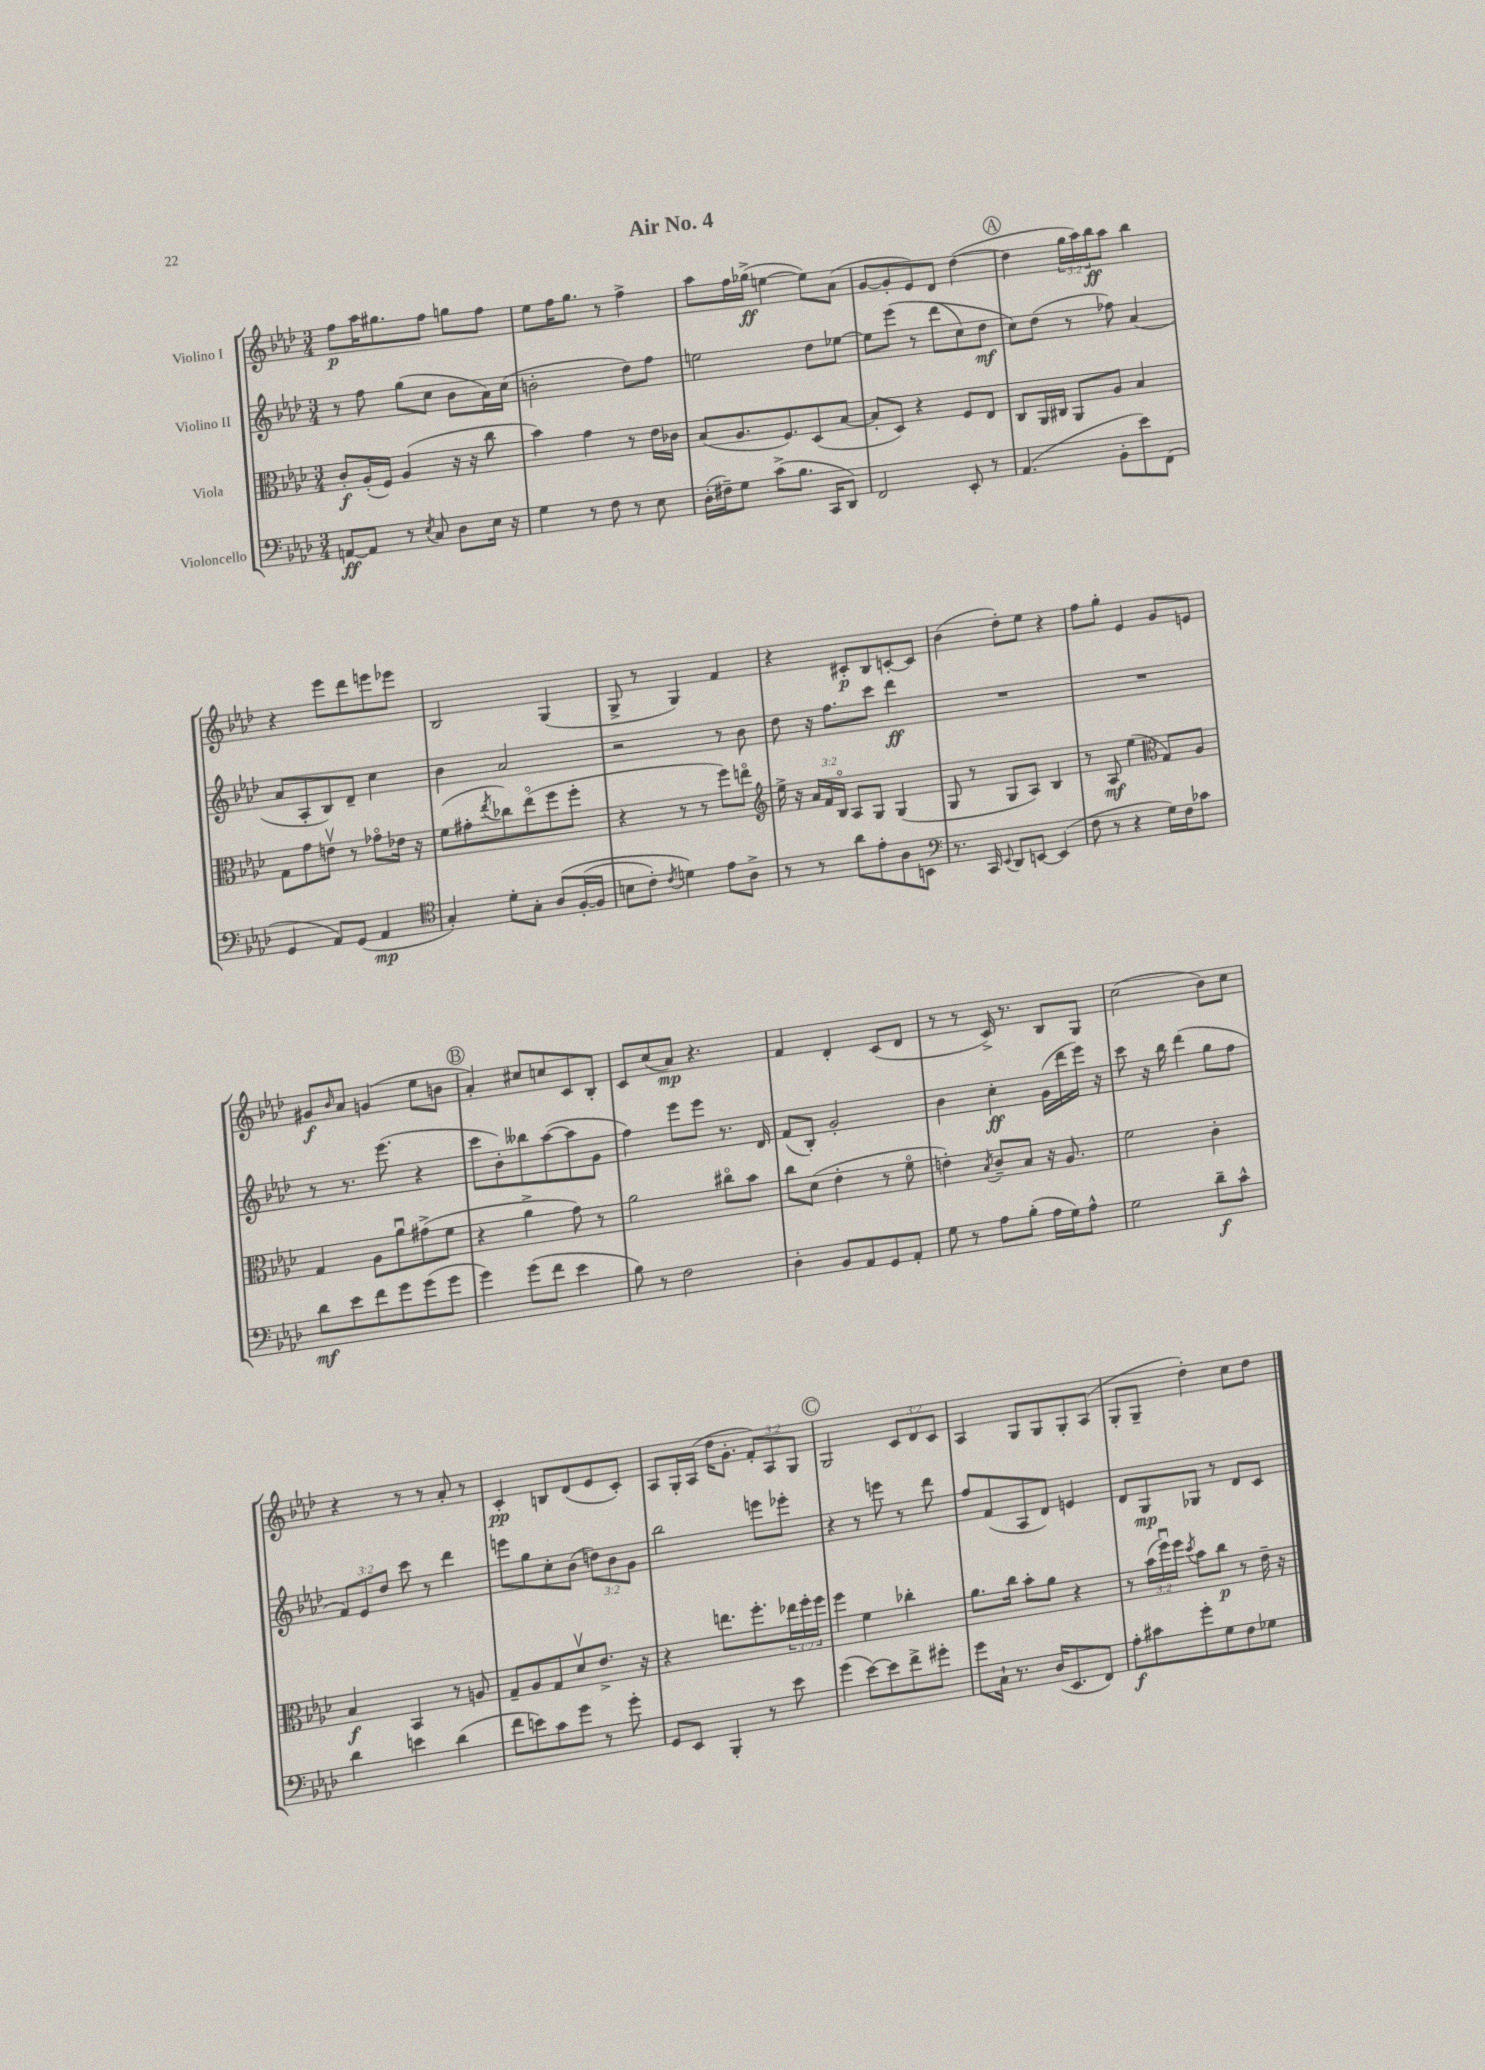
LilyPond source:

\header { title = "Air No. 4" }
<<
\new StaffGroup <<
\new Staff = "s0" \with { instrumentName = "Violino I" } {
    \clef treble \key aes \major \numericTimeSignature \time 3/4 \override Staff.TupletNumber.text = #tuplet-number::calc-fraction-text
    f''8\p aes''16 gis''8. f''8 g''8 f''8 |
    ees''8 f''16 g''8. r8 f''4-> |
    aes''8 f''16 ges''16->\ff( e''4~ e''8) aes'8( |
    g'8~ g'8-. ees'8) des'8 des''4~( |
    \mark \markup { \circle "A" } des''4 \tuplet 3/2 { g''16 aes''16) bes''16\ff } aes''8 bes''4 |
    r4 ees'''8 des'''8 e'''8 ees'''8 |
    bes2 g4( |
    g8-> r8 g4) f'4 |
    r4 cis'8-.\p bes8 c'8~-. c'8 |
    bes'4( des''8-.) ees''8 r4 |
    f''8 g''8-. ees'4 g'8 e'8 |
    gis'8\f \grace { bes'16 } aes'8 g'4( ees''8 b'8 |
    \mark \markup { \circle "B" } aes'4-.) cis''8 c''8 c'8 bes8-. |
    c'8 c''8( aes'8\mp) r4. |
    f'4 des'4-. c'8( des'8 |
    r8 r8 c'16->) r8. bes8 g8 |
    c''2( bes'8) c''8 |
    r4 r8 r8 aes'8-. r8 |
    c'4-.\pp b8 des'8( ees'8 c'8-.) |
    aes8 g16-. aes16( des''16 g'8.-. \tuplet 3/2 { f'8-.) aes8 g8 } |
    \mark \markup { \circle "C" } g2 \tuplet 3/2 { c'8 des'8 c'8 } |
    aes4 g8 g8 g8-. aes8( |
    g8-. g8-- des''4-.) c''8 des''8 \bar "|." |
}
\new Staff = "s1" \with { instrumentName = "Violino II" } {
    \clef treble \key aes \major \numericTimeSignature \time 3/4 \override Staff.TupletNumber.text = #tuplet-number::calc-fraction-text
    r8 f''8 g''8( c''8 bes'8 aes'16) c''16( |
    b'2-. des''8) f''8 |
    e''2 des''8 ees''8~ |
    ees''8 ees'''8\( r8 des'''8( c''8) des''8\mf |
    \mark \markup { \circle "A" } c''8\) des''8( r8 fes''8) aes'4( |
    aes'8 aes8-. bes8) des'8-- c''4 |
    bes'4 aes'2 |
    r2 r8 bes'8 |
    des''8 r16 f''8. c'''8 des'''4\ff |
    R2. |
    R2. |
    r8 r8. ees'''8.( r4 |
    \mark \markup { \circle "B" } c'''8 bes'8-.) beses''8 aes''8~( aes''8 g'8 |
    f''4) ees'''8 ees'''8 r8. des'16 |
    f'8( bes8-.) g'2-. |
    bes'4 c''4-.\ff g'16( des'''16 ees'''16) r16 |
    c'''8 r16 bes''16 des'''4( g''8 f''8 |
    \tuplet 3/2 { f'8) ees'8 des''8 } c'''8 r8 des'''4 |
    e'''8 g''8 c''8-. bes'8( \tuplet 3/2 { d''8) bes'8 g'8 } |
    bes''2 e'''8 ees'''8-. |
    \mark \markup { \circle "C" } r4 r8 e'''8 r8 des'''8 |
    f''8 f'8( aes8 des'8) e'4 |
    des'8 g8\mp ges8 r8 des'8 c'8 \bar "|." |
}
\new Staff = "s2" \with { instrumentName = "Viola" } {
    \clef alto \key aes \major \numericTimeSignature \time 3/4 \override Staff.TupletNumber.text = #tuplet-number::calc-fraction-text
    c'8-.\f aes16-.( f16) aes4( r16 r16 c''8 |
    bes'4) g'4 r8 ees'16 ces'16 |
    bes8( aes8. f8.) des8( bes8~ |
    bes8-. des8) r4 f8 ees8 |
    \mark \markup { \circle "A" } c8 aes,16 cis16 aes,8 aes8 bes4 |
    g8 g'8 e'8\upbow r8 ges'8\flageolet ees'16 r16 |
    f'8( gis'8-. \acciaccatura { ees''8 } ces''8) ees''8\flageolet( f''8 f''8-. |
    r4 r8 r8 f''8) e''8\flageolet |
    \clef treble ees''16-> r16 \tuplet 3/2 { aes'16 f'16 bes16\flageolet } aes8 g8 g4( |
    g8 r8 g8 aes8) bes4 |
    r8 aes8\mf ees''4( \clef alto g8) aes8 |
    g4 aes8 aes'8\downbow gis'8->( f'8 |
    \mark \markup { \circle "B" } r4 aes'4-> g'8) r8 |
    aes'2 cis''8\flageolet bes'8 |
    c''8 des'8( ees'4-. r8 f'8\flageolet |
    e'4-.) \acciaccatura { bes8 } c'8-- bes8 r16 aes8. |
    f'2 c'4-. |
    bes4\f bes,4 r8 a8 |
    g8-- aes8 g8 des'8\upbow ees'8.-> r16 |
    r4 e''8. f''8.-. \tuplet 3/2 { ees''16 f''16-. f''16 } |
    \mark \markup { \circle "C" } f''4 f'4 ces''4-. |
    aes'8. c''16 bes'8-. aes'8 r4 |
    r8 \tuplet 3/2 { bes'16( f''16\downbow) f''16 } \acciaccatura { des''8 } bes'8 c''8\p r8 ees'16-- r16 \bar "|." |
}
\new Staff = "s3" \with { instrumentName = "Violoncello" } {
    \clef bass \key aes \major \numericTimeSignature \time 3/4
    a,8~\ff a,8 r8 \acciaccatura { ees8 } c8 des8 ees16 r16 |
    g4 r8 f8 r8 ees8 |
    des16-.( fis16--) g8 c'8->( bes8. c,16 des,8) |
    f,2 ees,8-. r8 |
    \mark \markup { \circle "A" } aes,4.( bes,8-. ees'8) f,8( |
    g,4 aes,8) g,8( aes,4\mp |
    \clef tenor g4-.) des'8-. g8-. aes8\( f16~-.( f16 |
    b8 c'8-.) \acciaccatura { c'8 } d'4\) ees'8 aes8-> |
    r8 r8 aes'8 ees'8-. aes8 b,8 |
    \clef bass r8. c,16 \appoggiatura { ees,8 } des,8 e,8~ e,4( |
    f8 r8 r4 g16) f16 ces'8 |
    des'8\mf ees'8 f'8 g'8 g'8( g'8 |
    \mark \markup { \circle "B" } g'4) g'8( f'8 ees'4 |
    bes8) r8 f2 |
    des4-. bes,8 aes,8 g,8 aes,8-. |
    g8 r8 aes8 bes8-.( aes16 g16) aes8-^ |
    g2 des'8--\f c'8-^ |
    des'4 e'4 des'4( |
    f'8 e'8) c'8 g'8 r8 g'8-. |
    g,8 ees,8 bes,,4-. r8 ees'8 |
    \mark \markup { \circle "C" } g'4( ees'8~) ees'8 f'8-> gis'8-. |
    g'8 c16-! r8. des16( ees,8. f,8) |
    aes8-.\f cis'8 g'8-. g8 f8 ges8 \bar "|." |
}
>>
>>
\layout { \context { \Score \remove "Bar_number_engraver" } }
